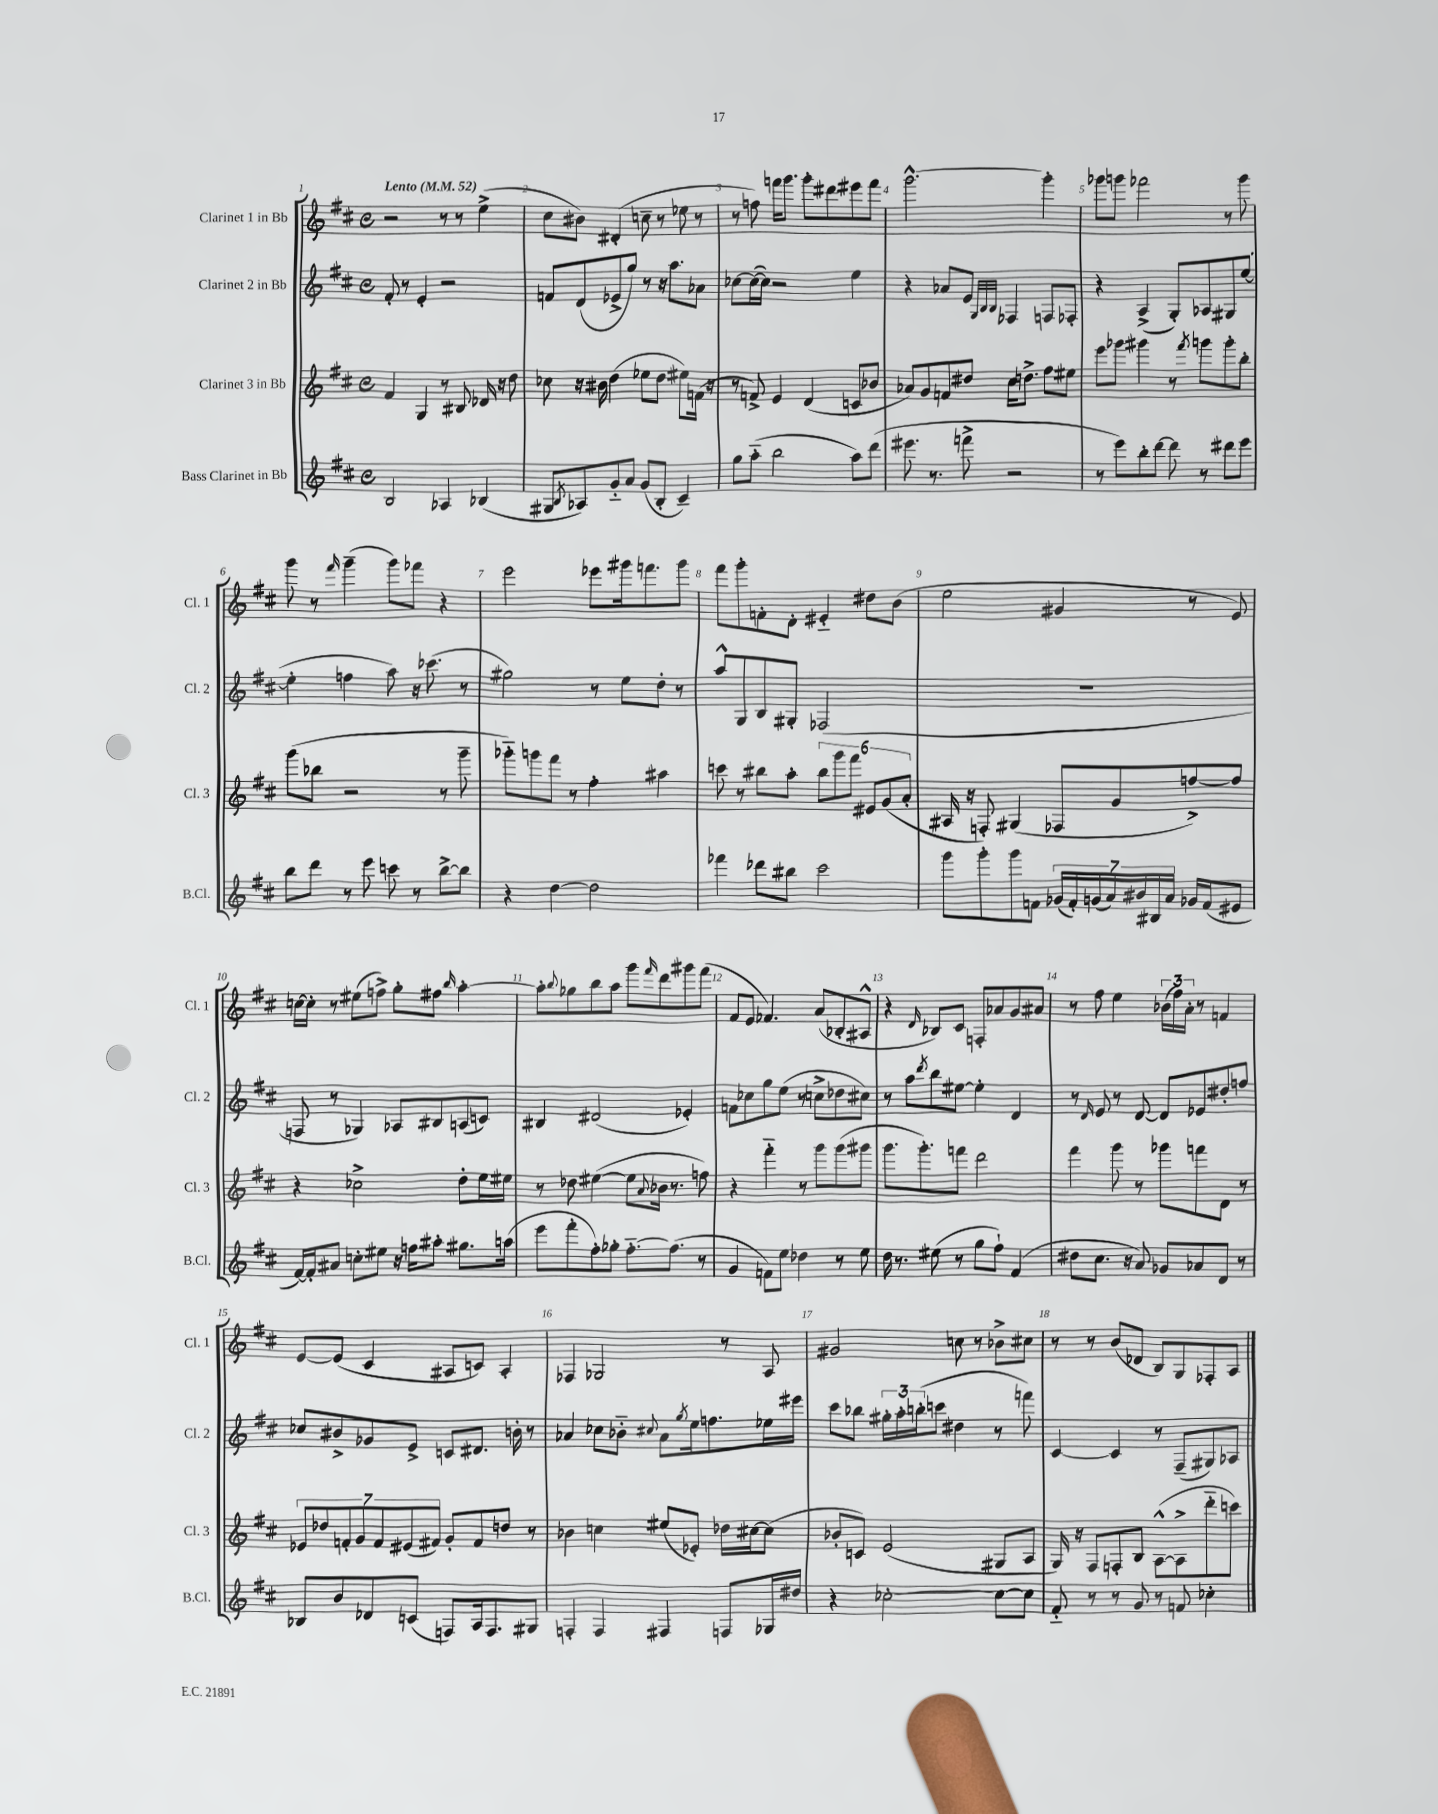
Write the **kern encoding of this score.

**kern	**kern	**kern	**kern
*staff4	*staff3	*staff2	*staff1
*clefG2	*clefG2	*clefG2	*clefG2
*k[f#c#]	*k[f#c#]	*k[f#c#]	*k[f#c#]
*M4/4	*M4/4	*M4/4	*M4/4
*met(c)	*met(c)	*met(c)	*met(c)
*MM52	*MM52	*MM52	*MM52
2B	4f#	8f#'	2r
.	.	8r	.
.	4G	4e'	.
4A-	8r	2r	8r
.	8B#	.	8r
(4B-	16d-	.	(4ee^
.	16r	.	.
.	8dd	.	.
=	=	=	=
8G#	8cc-	8f	8cc#
8qB	.	.	.
8A-)	16r	(8d	8b#)
.	16b#	.	.
8g'~	(4dd	8e-^	(4d#'
8a	.	8gg)	.
(8g	8ee-	8r	8cc~
8B'	8dd	16r	8r
.	.	8.aa	.
4c#~)	8ee#)	.	8ee-
.	(16f	8a-	8r
.	16r	.	.
=	=	=	=
8gg	8r	[8cc-	8r
(8aa'~	8f^)	(16cc-_	8ff)
.	.	16cc-])	.
2bb	4e	2r	16fff
.	.	.	8.ggg
.	(4d	.	8ggg'
.	.	.	8ddd#
8aa)	8c	4ee	8eee#
(8ddd	8b-	.	8fff
=	=	=	=
8.eee#	8a-)	4r	[2.ggg^^
.	8g	.	.
8.r	.	.	.
.	8f	8a-	.
8fff^	8dd#	8e	.
.	.	32qqG	.
.	.	32qqB	.
.	.	32qqB	.
2r	16cc#	4F-	.
.	8.dd^	.	.
.	8ff#	8F	4ggg']
.	8ee#	8F-'	.
=	=	=	=
8r	8eee	4r	8ggg-
8eee)	8ggg-	.	8ggg
8bb'	4ggg#	(4A^	2fff-
[8ddd	.	.	.
8ddd]	8r	8G')	.
.	8qfff#	.	.
8r	8ggg	8A-	.
8ddd#	8ggg'	8G#	8r
8eee	8bb'	([8ee	8ggg
=	=	=	=
8bb	(8ggg	4ee']	8ggg
8ddd	8bb-	.	8r
.	.	.	16qqfff#
8r	2r	4ff	(4ggg~
8eee	.	.	.
8ccc	.	8aa)	8ggg)
8r	.	16r	8fff-
.	.	(8.ccc-	.
[8bb^	8r	.	4r
8bb]	8ggg~	8r	.
=	=	=	=
4r	8ggg-'~)	2gg#)	2eee
.	8ggg	.	.
[4dd	8fff#	.	.
.	8r	.	.
2dd]	4ff#'	8r	8eee-
.	.	8ee	16ggg#
.	.	.	8.fff
.	4aa#	8dd'	.
.	.	8r	8ggg#
=	=	=	=
4fff-	8ccc	8aa^^	8fff#
.	8r	8G	8ggg'
8ddd-	8bb#	8B	8f'
8bb#	8aa'	8G#'	8d'
2ccc#	12bb#	(2F-	4e#'~
.	12ggg	.	.
.	12fff#	.	.
.	12e#	.	8dd#
.	(12g	.	.
.	.	.	(8b
.	12a'	.	.
=	=	=	=
8ggg	16A#	1r	2ee
.	16r	.	.
8ggg'	8F')	.	.
8ggg	(4G#	.	.
8f	.	.	.
(28g-	8F-	.	4g#
28f')	.	.	.
(28g	.	.	.
28a)	.	.	.
.	8g	.	.
28b#	.	.	.
28B#	.	.	.
28a	.	.	.
16g-	[8ff^)	.	8r
(16f	.	.	.
8e#	8ff]	.	8e)
=	=	=	=
[16f#)	4r	8F	[16cc
16f#']	.	.	16cc']
8a#	.	8r	8r
8cc'	2cc-^	4G-)	(8ee#
8ee#	.	.	8ff^)
16r	.	8A-	8gg'
16ff	.	.	.
8aa#'	.	8B#	8ff#
.	.	.	16qqbb
8.gg#	8dd'	(8A	[4aa'
.	16ee	8c)	.
(16aa	16ee#	.	.
=	=	=	=
8eee	8r	4B#	8aa']
.	.	.	8qqbb
8fff#'	8dd-	.	8gg-
8ff#')	([4ee#	(2d#	8bb
8gg-'	.	.	8aa
[8.ff#'~	8ee#]	.	8ggg
.	8qqa	.	16qqfff#
.	16b-	.	8ddd
(8.ff#]	8.r	.	.
.	.	4e-')	8ggg#
8r	8ff)	.	(8fff#
=	=	=	=
4g	4r	8f	8f#
.	.	8cc-	8e
8f)	4fff#'~	8gg	4.f-)
8ee	.	(8ee	.
4dd-	8r	8r	.
.	8ggg	8cc^	(8a
8r	(8ggg	8dd-	8B-'
8ee	8ggg#	8cc#)	8A#^^
=	=	=	=
16dd	8.ggg	8r	4r
8.r	.	.	.
.	.	8aa	.
.	8.ggg')	.	.
.	.	8qddd	16qqd
(8ee#	.	8bb	8B-)
8r	8fff	[8ee#	8c#
8gg	2ddd	4ee#']	8F'
8ff#`)	.	.	8a-
(4f#	.	4d	8g
.	.	.	8a#
=	=	=	=
8dd#	4fff#	8r	8r
.	.	16qqd	.
8.cc#	.	8e	8ff#
.	8ggg	8r	4ee
16r	.	.	.
8a)	8r	[8d	.
8g-	8ggg-	8d]	(24b-
.	.	.	24ff#)
.	.	.	24a'
8a-	8fff	8e-	8r
8d	8d	8dd#'	4f
8r	8r	8ff	.
=	=	=	=
8B-	14e-	8cc-	[8e
.	14dd-	.	.
8b	.	8b#^	(8e]
.	14f'	.	.
.	14g	.	.
8d-	.	8g-	4c#
.	14f	.	.
.	(14e#	.	.
(8c	.	8e^	.
.	14f#)	.	.
8F)	8g'	8c	8A#
16A	8f#	8.d#	8c)
8.F	.	.	.
.	8dd	.	4A#'
.	.	16b'	.
8G#	8r	8r	.
=	=	=	=
4F'	4b-	4a-	4F-
4F	4cc	8cc-	2G-
.	.	8b-'~	.
.	.	8qqcc#	.
4F#	(8ee#	8a-	.
.	.	8qgg	.
.	8e-')	16ee	.
.	.	8.ff	.
8F	16dd-	.	8r
.	[16cc#	.	.
16G-	(8cc#]	16ee-	8A
16dd#	.	16eee#	.
=	=	=	=
4r	8b-'	8ccc#	2g#
.	8c)	8bb-	.
[2cc-'	(2e	24gg#'	.
.	.	24aa'	.
.	.	(24bb'	.
.	.	8ccc	.
.	.	4dd#	8cc
.	.	.	8r
8cc-_	8G#	8r	8b-^
8cc-]	8A	8fff)	8cc#
=	=	=	=
8f#'~	16G)	[4c#	8r
.	16r	.	.
8r	8F#	.	8r
8r	8F'	4c#]	(8b
8g	8B	.	8d-
8r	([8A^^	8r	8B)
8f	8A^]	(8F#~	8G
4cc-'	8ddd'~	8G#)	8F-'
.	8ccc)	8A-	8A
==	==	==	==
*-	*-	*-	*-
